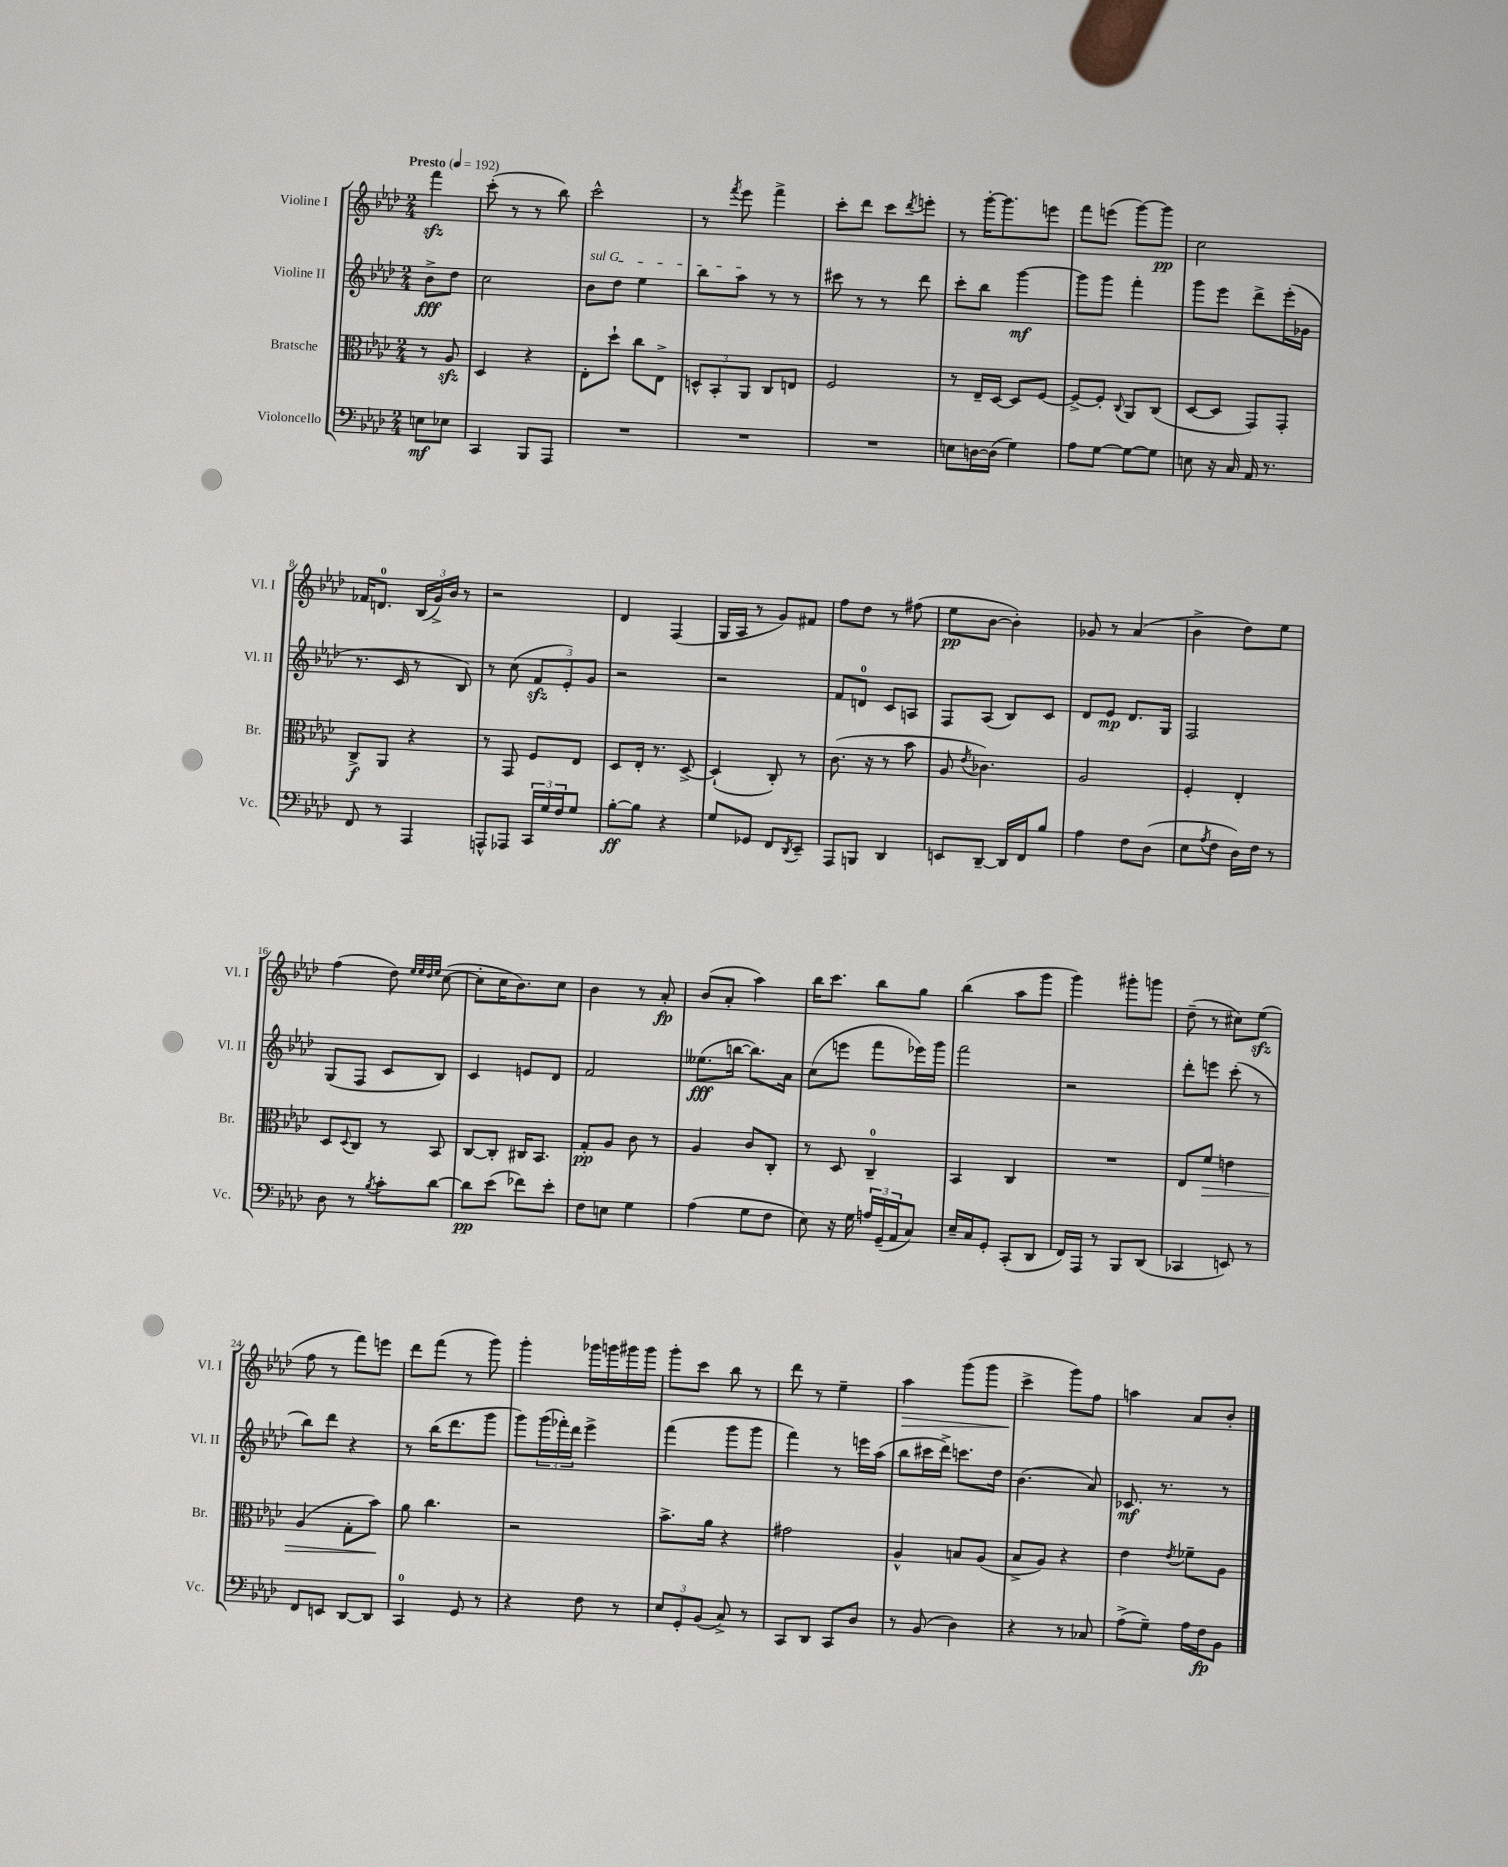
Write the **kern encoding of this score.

**kern	**kern	**kern	**kern
*staff4	*staff3	*staff2	*staff1
*clefF4	*clefC3	*clefG2	*clefG2
*k[b-e-a-d-]	*k[b-e-a-d-]	*k[b-e-a-d-]	*k[b-e-a-d-]
*M2/4	*M2/4	*M2/4	*M2/4
*MM192	*MM192	*MM192	*MM192
8E\L	8r	8b-^\L	4fff\
8E-\J	8A-/	8dd-\J	.
=	=	=	=
4CC/	4D-/	2cc\	(8ccc'\
.	.	.	8r
8BBB-/L	4r	.	8r
8AAA-/J	.	.	8bb-\)
=	=	=	=
2r	8E-'\L	8b-\L	2ccc^^\
.	8dd-`\J	8dd-\J	.
.	8cc\L	4ee-\	.
.	8E-^\J	.	.
=	=	=	=
2r	12D^^/L	8bb-\L	8r
.	12BB-'/	.	.
.	.	.	8qfff/
.	.	8aa-\J	8eee-\
.	12AA-/J	.	.
.	8C/L	8r	4fff^\
.	8E/J	8r	.
=	=	=	=
2r	2F/	8ccc#\	8ccc'\L
.	.	8r	8ddd-\J
.	.	8r	8ccc\L
.	.	.	8qddd-/
.	.	8ddd-\	8eee'\J
=	=	=	=
8E\L	8r	8ccc'\L	8r
[16D\L	16E-~/LL	8bb-\J	[16ggg'\LK
(16D\]JJ	[16D-/JJ	.	8.ggg\]
4G\)	8D-/]L	[4ggg\	.
.	[8F/J	.	8eee\J
=	=	=	=
8A-\L	8F^/_L	8ggg\]L	8fff\L
[8G\J	8F'/]J	8ggg\J	(8eee\J
.	8qqC/	.	.
8G\_L	8AA-/L	4fff'\	[8ggg\L)
8G\]J	(8C/J	.	8ggg\]J
=	=	=	=
8E\	[8D-/L	8ggg\L	2cc\
16r	8D-/]J	8eee-\J	.
16C/	.	.	.
16AA-/	8GG/L)	8ddd-^\L	.
8.r	.	.	.
.	8GG'/J	(16eee-'\L	.
.	.	16g-\JJ	.
=	=	=	=
8FF/	8C^/L	8.r	16f-/LK
.	.	.	8.d/J
8r	8AA-/J	.	.
.	.	16c/	.
4AAA-/	4r	8r	(24B-/LL
.	.	.	24g^/)
.	.	.	24b-/JJ
.	.	8B-/)	8r
=	=	=	=
8AAA^^/L	8r	8r	2r
8AAA-/J	8GG/	(8cc\	.
24CC/LL	8F/L	12f/L	.
24G/	.	.	.
24F/J	.	12e-'/)	.
8G/J	8E-/J	.	.
.	.	12g/J	.
=	=	=	=
[8B-'\L	8D-/L	2r	4d-/
8B-\]J	16E-'/Jk	.	.
.	8.r	.	.
4r	.	.	(4F/
.	[8D-^/	.	.
=	=	=	=
8G/L	(4D-`/]	2r	16G/LL
.	.	.	16A-/JJ
8GG-/J	.	.	8r
8FF/L	8C'/)	.	8g/L)
8qDD-/	.	.	.
8EE-~/J	8r	.	8f#/J
=	=	=	=
8AAA-/L	(8.c\	8f/L	8ff\L
8BBB/J	.	8d/J	8dd-\J
.	16r	.	.
4DD-/	8r	8c/L	8r
.	8b-\	8A/J	(8ff#\
=	=	=	=
8EE/L	8A-/	8F/L	8ee-\L
.	8qe-/	.	.
[8DD-~/J	4.c-\)	(8A-/J	[8b-\J
16DD-/]LL	.	8B-/L)	4b-'\])
16FF/J	.	.	.
8B-/J	.	8c/J	.
=	=	=	=
4A-\	2A-/	8d-/L	8g-/
.	.	8e-/J	8r
8F\L	.	8.d-/L	(4a-/
(8D-\J	.	.	.
.	.	16G/Jk	.
=	=	=	=
8E-\L	4F'/	2F/	4b-^\
8qA-/	.	.	.
8F\J	.	.	.
16D-\LL)	4E-'/	.	8dd-\L)
16F\JJ	.	.	.
8r	.	.	8ee-\J
=	=	=	=
8D-\	8D-/L	(8G/L	(4ff\
.	8qqD-/	.	.
8r	8C/J	8F/J	.
8qB-/	.	.	.
8c'\L	8r	8c/L	8dd-\)
.	.	.	32qqee-/LLL
.	.	.	32qqee-/
.	.	.	32qqdd-/
.	.	.	32qqee-/JJJ
[8d-\J	8BB-/	8B-/J)	([8cc\
=	=	=	=
8d-\]L	[8C/L	4c/	8cc'\]L
(8e-\J	8C'/]J	.	16cc\K
.	.	.	8.b-\)
8f-\L)	16C#/LK	8e/L	.
.	8.BB-/J	.	.
8e-'\J	.	8d-/J	8cc\J
=	=	=	=
8F\L	8G'/L	2f/	4b-\
8E\J	8A-/J	.	.
4G\	8c\	.	8r
.	8r	.	8a-'/
=	=	=	=
(4A-\	4A-/	(8.ee--\L	(8b-/L
.	.	.	8a-'/J
.	.	[16bb\Jk	.
8G\L	8c/L	8.bb\]L)	4aa-\)
8F\J	8C'/J	.	.
.	.	16a-\Jk	.
=	=	=	=
8E-\)	8r	(8cc\L	16bb-\LK
.	.	.	8.ccc\J
16r	8D-/	8eee\J	.
16G\	.	.	.
24A/LL	4C~/	8fff\L	8bb-\L
(24GG~/	.	.	.
24AA-/J	.	.	.
8C/J)	.	16eee-\L)	8gg\J
.	.	16ggg\JJ	.
=	=	=	=
16E-~/LL	4BB-/	2fff\	(4bb-\
16C/J	.	.	.
8GG'/J	.	.	.
(8CC'/L	4C/	.	8aa-\L
8DD-/J	.	.	8ggg\J
=	=	=	=
16FF/LL)	2r	2r	4ggg\)
16AAA-/JJ	.	.	.
8r	.	.	.
8BBB-/L	.	.	8ggg#'\L
(8DD-/J	.	.	8ggg\J
=	=	=	=
4CC-/	8E-/L	8ddd-'\L	(8dd-~\
.	8f/J	8eee\J	8r
8EE/)	4e\	(8ccc'\	8cc#\L)
8r	.	8r	(8ee-\J
=	=	=	=
8FF/L	(4A-/	8bb-\L)	8ff\
8EE/J	.	8ddd-\J	8r
[8DD-/L	8G'\L	4r	8fff\L)
8DD-/]J	8b-\J)	.	8eee\J
=	=	=	=
4CC/	8a-\	8r	8ddd-\L
.	4.cc\	(16bb-\LK	(8fff\J
.	.	8.ddd-\	.
8GG/	.	.	8r
8r	.	8ggg\J	8ggg\)
=	=	=	=
4r	2r	8ggg\L)	4ggg'\
.	.	(24ggg\L	.
.	.	24fff-'\)	.
.	.	24ddd-\JJ	.
8F\	.	4eee-^\	16ggg-\LL
.	.	.	16ggg\
8r	.	.	16ggg#\
.	.	.	16ggg#\JJ
=	=	=	=
12E-/L	8.b-^\L	(4fff\	8ggg'\L
12GG'/	.	.	.
.	.	.	8ccc\J
(12BB-/J	.	.	.
.	16a-\Jk	.	.
8C^/)	4r	8ggg\L	8bb-\
8r	.	8ggg\J	8r
=	=	=	=
8CC/L	2g#\	4fff\)	8ddd-\
8DD-/J	.	.	8r
8CC/L	.	8r	4ee-~\
8D-/J	.	16eee\LL	.
.	.	(16aa-\JJ	.
=	=	=	=
8r	4A-^^/	8bb-\L	4aa-\
(8BB-/	.	16ccc#\L	.
.	.	16ddd-^\JJ)	.
4D-\)	8B/L	8.ccc\L	(8ggg\L
.	(8A-/J	.	8ggg\J
.	.	16dd-\Jk	.
=	=	=	=
4r	8B-^/L	(4.b-\	4ccc^\
.	8A-/J)	.	.
8r	4r	.	8ggg\L)
8C-/	.	8a-/)	8ff\J
=	=	=	=
(8A-^\L	4e-\	8.c-/	4aa\
8G~\J)	.	.	.
.	.	8.r	.
.	8qe-/	.	.
16A-\LL	8f-~\L	.	8a-/L
16F\J	.	.	.
8BB-\J	8A-\J	8r	8b-'/J
==	==	==	==
*-	*-	*-	*-
